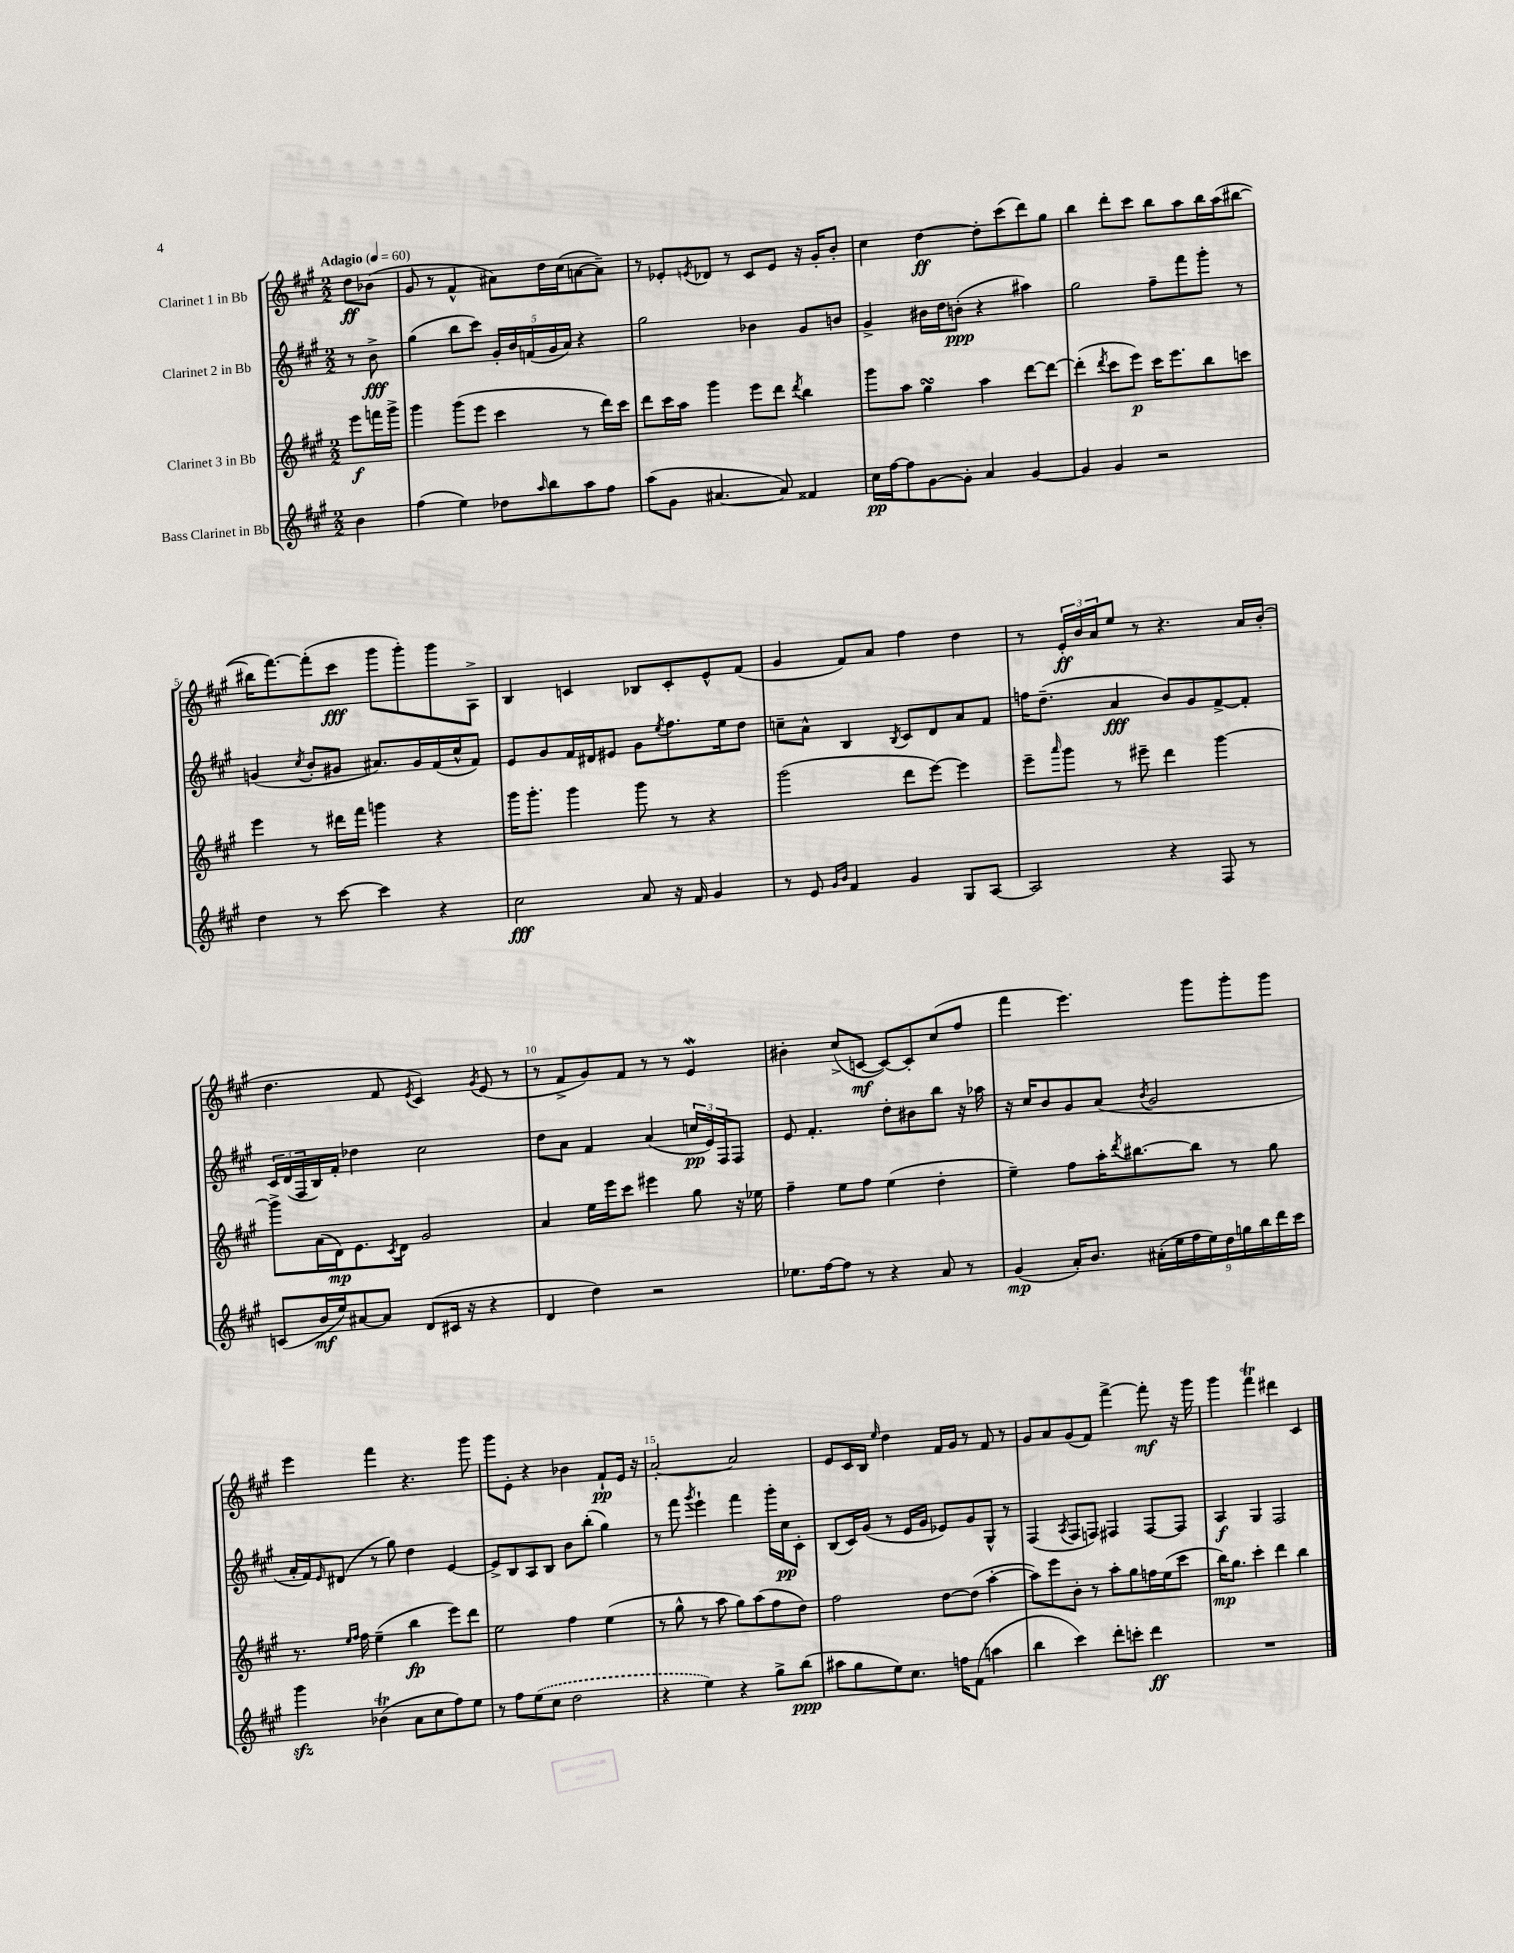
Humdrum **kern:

**kern	**dynam	**kern	**dynam	**kern	**dynam	**kern	**dynam
*part4	*part4	*part3	*part3	*part2	*part2	*part1	*part1
*staff4	*staff4	*staff3	*staff3	*staff2	*staff2	*staff1	*staff1
*I"Bass Clarinet in Bb	*	*I"Clarinet 3 in Bb	*	*I"Clarinet 2 in Bb	*	*I"Clarinet 1 in Bb	*
*clefG2	*	*clefG2	*	*clefG2	*	*clefG2	*
*k[f#c#g#]	*	*k[f#c#g#]	*	*k[f#c#g#]	*	*k[f#c#g#]	*
*M2/2	*	*M2/2	*	*M2/2	*	*M2/2	*
*MM60	*	*MM60	*	*MM60	*	*MM60	*
=	=	=	=	=	=	=	=
!	!	!	!	!	!	!LO:TX:a:B:t=Adagio	!
4b\	.	8eee\L	f	8r	.	8dd\L	ff
.	.	16fffn\L	.	8b^\	fff	(8b-X\J	.
.	.	16ggg#^\JJ	.	.	.	.	.
=1	=1	=1	=1	=1	=1	=1	=1
(4ff#\	.	4ggg#\	.	(4gg#\	.	8g#/	.
.	.	.	.	.	.	8r	.
4ee\)	.	(8ggg#\L	.	8bb\L	.	4f#^^/	.
.	.	8eee\J	.	8ccc#\J)	.	.	.
8dd-X\L	.	4ccc#\	.	20g#'/LL	.	8a#X\L)	.
.	.	.	.	20b/	.	.	.
.	.	.	.	(20fn/	.	.	.
16qqaa/	.	.	.	.	.	.	.
8bb\	.	.	.	.	.	16dd\L	.
.	.	.	.	20g#/	.	.	.
.	.	.	.	.	.	(16cc#\J	.
.	.	.	.	20a/JJ)	.	.	.
8aa\	.	8r	.	4r	.	[8an\	.
8ff#\J	.	16ddd\LL)	.	.	.	8a~\J])	.
.	.	16ccc#\JJ	.	.	.	.	.
=2	=2	=2	=2	=2	=2	=2	=2
(8aa\L	.	8ddd\L	.	2gg#\	.	8r	.
8g#\J	.	16ccc#\L	.	.	.	8e-X'/L	.
.	.	16aa\JJ	.	.	.	.	.
.	.	.	.	.	.	8qen/	.
[4.a#X/	.	4ggg#\	.	.	.	8d-X/J	.
.	.	.	.	.	.	8r	.
.	.	8eee\L	.	4b-X\	.	8c#/L	.
8a#/])	.	8ddd\J	.	.	.	8e/J	.
.	.	8qddd/	.	.	.	.	.
4f##X/	.	4bb\	.	8g#/L	.	16r	.
.	.	.	.	.	.	16g#'/KL	.
.	.	.	.	8bn/J	.	8b'/J	.
=3	=3	=3	=3	=3	=3	=3	=3
16cc#\LL	pp	8ggg#\L	.	4g#^/	.	4cc#\	.
[16ff#\J	.	.	.	.	.	.	.
8ff#\]	.	8aa\J	.	.	.	.	.
[8g#\	.	4gg#sSsS\	.	16b#X\LL	.	[4dd\	ff
.	.	.	.	16dd\J	.	.	.
8g#'\J]	.	.	.	(8bn'\J	ppp	.	.
4a/	.	4aa\	.	4r	.	8dd'\L]	.
.	.	.	.	.	.	(8ccc#\	.
[4g#/	.	[8ddd\L	.	4aa#X\)	.	8ddd\)	.
.	.	8ddd\J_	.	.	.	8gg#\J	.
=4	=4	=4	=4	=4	=4	=4	=4
4g#/]	.	(4ddd'\]	.	2gg#\	.	4bb\	.
.	.	8qddd/	.	.	.	.	.
4g#/	.	8ccc#\L	.	.	.	8ddd'\L	.
.	.	8eee\J)	p	.	.	8ccc#\J	.
2r	.	16ccc#\KL	.	8ff#~\L	.	8bb\L	.
.	.	8.eee\	.	.	.	.	.
.	.	.	.	8fff#\	.	8aa\	.
.	.	8bb\	.	8ggg#'\J	.	16bb\L	.
.	.	.	.	.	.	(16aa\J	.
.	.	8cccn\J	.	8r	.	[8bb#X\J	.
!!LO:LB:g=z
=5	=5	=5	=5	=5	=5	=5	=5
4dd\	.	4eee\	.	(4gn/	.	16bb#X\KL]	.
.	.	.	.	.	.	[8.fff#\)	.
.	.	.	.	8qcc#/	.	.	.
8r	.	8r	.	8b'/L	.	(8fff#'\]	.
[8ccc#\	.	16ddd#X\LL	.	8g#X/J	.	8ccc#\J	fff
.	.	16fff#\JJ	.	.	.	.	.
4ccc#\]	.	4gggn\	.	8.a#X/L)	.	8ggg#\L	.
.	.	.	.	.	.	8ggg#'\)	.
.	.	.	.	16g#/L	.	.	.
4r	.	4r	.	(16f#/	.	8ggg#\	.
.	.	.	.	16cc#^^/J	.	.	.
.	.	.	.	8f#/J)	.	8A^\J	.
=6	=6	=6	=6	=6	=6	=6	=6
2cc#\	fff	16ggg#\KL	.	8e/L	.	4B/	.
.	.	8.ggg#'\J	.	.	.	.	.
.	.	.	.	8g#/	.	.	.
.	.	4ggg#\	.	16f#/L	.	4cn/	.
.	.	.	.	16d#X/J	.	.	.
.	.	.	.	8e#X/J	.	.	.
8a/	.	8ggg#\	.	8g#\L	.	8B-X/L	.
.	.	.	.	8qee/	.	.	.
16r	.	8r	.	8.ff#\	.	8c'/	.
16f#/	.	.	.	.	.	.	.
4g#/	.	4r	.	.	.	8e^^/	.
.	.	.	.	16ee\k	.	.	.
.	.	.	.	8dd\J	.	(8f#/J	.
=7	=7	=7	=7	=7	=7	=7	=7
8r	.	(2ggg#\	.	8ccn~\L	.	4g#/	.
8e/	.	.	.	8a^^\J	.	.	.
16qqg#/LL	.	.	.	.	.	.	.
16qqb/JJ	.	.	.	.	.	.	.
4f#/	.	.	.	4B/	.	8f#/L)	.
.	.	.	.	.	.	8a/J	.
.	.	.	.	8qB/	.	.	.
4g#/	.	8ddd\L	.	8c#/L	.	4ff#\	.
.	.	[8eee\J)	.	8d/	.	.	.
8G#/L	.	4eee\]	.	8a/	.	4dd\	.
[8A/J	.	.	.	8f#/J	.	.	.
=8	=8	=8	=8	=8	=8	=8	=8
2A/]	.	8eee~\L	.	16ffn\KL	.	8r	.
.	.	.	.	(8.dd~\J	.	.	.
.	.	16qqaaa/	.	.	.	.	.
.	.	8ggg#\J	.	.	.	24e'/LL	ff
.	.	.	.	.	.	24b/	.
.	.	.	.	.	.	24a/J	.
.	.	8r	.	4a/	fff	8ee/J	.
.	.	8eee#X~\	.	.	.	8r	.
4r	.	4ddd\	.	8b/L)	.	4.r	.
.	.	.	.	8g#/	.	.	.
8F#/	.	[4ggg#\	.	[8f#^/	.	.	.
8r	.	.	.	8f#'/J]	.	16a/LL	.
.	.	.	.	.	.	(16b'/JJ	.
!!LO:LB:g=z
=9	=9	=9	=9	=9	=9	=9	=9
(8cn/L	.	8ggg#^\L]	.	24c#/LL	.	4.dd\	.
.	.	.	.	(24d/	.	.	.
.	.	.	.	24F#/	.	.	.
16b/L	mf	(16a\L	.	16B/)	.	.	.
16ee/J)	.	16d\J)	mp	16f#'/JJ	.	.	.
[8a#X/	.	8.e\	.	4dd-X\	.	.	.
8a#/J]	.	.	.	.	.	8f#/	.
.	.	8qc#/	.	.	.	.	.
.	.	16d\Jk	.	.	.	.	.
.	.	.	.	.	.	8qe/	.
(8d/L	.	2g#/	.	2cc#\	.	4c#/)	.
16c#X/Jk	.	.	.	.	.	.	.
16r	.	.	.	.	.	.	.
.	.	.	.	.	.	8qg#/	.
4r	.	.	.	.	.	(8e/	.
.	.	.	.	.	.	8r	.
=10	=10	=10	=10	=10	=10	=10	=10
4d/	.	4a/	.	8dd\L	.	8r	.
.	.	.	.	8a\J	.	8f#^/L	.
4dd\)	.	16ee\LL	.	4f#/	.	8g#/)	.
.	.	16eee\J	.	.	.	.	.
.	.	8ccc#\J	.	.	.	8f#/J	.
2r	.	4eee#X\	.	(4a/	.	8r	.
.	.	.	.	.	.	8r	.
.	.	8gg#\	.	24ccn/LL	pp	4eW/	.
.	.	.	.	24e/)	.	.	.
.	.	.	.	24F#/J	.	.	.
.	.	16r	.	8F#/J	.	.	.
.	.	16ee-X\	.	.	.	.	.
=11	=11	=11	=11	=11	=11	=11	=11
8.ee-X\L	.	4ff#~\	.	8e/	.	4b#X'\	.
.	.	.	.	4.f#'/	.	.	.
[16ff#\k	.	.	.	.	.	.	.
8ff#\J]	.	8ee\L	.	.	.	(8cc#^/L	.
8r	.	8ff#\J	.	.	.	[8cn/J	mf
4r	.	(4ee\	.	8dd'\L	.	8c/L_)	.
.	.	.	.	8b#X\	.	8c'/]	.
8a/	.	4dd'\	.	8bb\J	.	(8cc#/	.
8r	.	.	.	16r	.	8ff#/J	.
.	.	.	.	16aa-X\	.	.	.
=12	=12	=12	=12	=12	=12	=12	=12
(4g#/	mp	4ee~\)	.	16r	.	4fff#\	.
.	.	.	.	16cc#/KL	.	.	.
.	.	.	.	8b/	.	.	.
16a'/KL)	.	8ff#\L	.	8g#/	.	4.eee\)	.
8.b/J	.	.	.	.	.	.	.
.	.	16aa'\K	.	(8a/J	.	.	.
.	.	8qddd/	.	.	.	.	.
.	.	[8.bb#X\	.	.	.	.	.
.	.	.	.	8qb/	.	.	.
(18a#X'\LL	.	.	.	2g#/	.	.	.
18ee\	.	.	.	.	.	.	.
18ff#\	.	.	.	.	.	.	.
.	.	8bb#\J]	.	.	.	8ggg#\L	.
18ee\)	.	.	.	.	.	.	.
18dd\	.	.	.	.	.	.	.
.	.	8r	.	.	.	8ggg#'\	.
18ggn\	.	.	.	.	.	.	.
18bb\	.	.	.	.	.	.	.
.	.	8gg#\	.	.	.	8ggg#\J	.
18ddd\	.	.	.	.	.	.	.
18ccc#\JJ	.	.	.	.	.	.	.
!!LO:LB:g=z
=13	=13	=13	=13	=13	=13	=13	=13
4ggg#zz\	.	8.r	.	16a'/LL	.	4eee\	.
.	.	.	.	16f#/J)	.	.	.
.	.	.	.	16qqe/	.	.	.
.	.	.	.	(8d#X/J	.	.	.
.	.	16qqee/LL	.	.	.	.	.
.	.	16qqff#/JJ	.	.	.	.	.
.	.	16ff#\	.	.	.	.	.
(4b-XT\	.	(4ee~\	.	8r	.	4fff#\	.
.	.	.	.	8gg#\)	.	.	.
8a\L	.	4bb\	fp	4dd\	.	4.r	.
8cc#\	.	.	.	.	.	.	.
8ff#\)	.	8eee\L)	.	[4e/	.	.	.
8ee\J	.	8ddd\J	.	.	.	8ggg#\	.
=14	=14	=14	=14	=14	=14	=14	=14
8r	.	2ee\	.	8e^/L]	.	8ggg#\L	.
8ff#\L	.	.	.	8B/	.	8e'\J	.
(8ee\	.	.	.	8A/	.	4r	.
8cc#\J	.	.	.	8B/J	.	.	.
2dd\	.	4ff#\	.	8b\L	.	4b-X\	.
.	.	.	.	(8bb'\J	.	.	.
.	.	(4ee\	.	4gg#\)	.	8f#`/L	pp
.	.	.	.	.	.	16e/Jk	.
.	.	.	.	.	.	16r	.
=15	=15	=15	=15	=15	=15	=15	=15
4r	.	8r	.	8r	.	[2a'/	.
.	.	8gg#^^\	.	8fff#\	.	.	.
.	.	.	.	8qggg#/	.	.	.
4ee\)	.	8r	.	4eee`\	.	.	.
.	.	8aa\	.	.	.	.	.
4r	.	8gg#\L)	.	4fff#\	.	2a/]	.
.	.	(8aa\	.	.	.	.	.
8gg#^\L	.	8ff#\	.	16ggg#'\LL	.	.	.
.	.	.	.	16cc#\J	pp	.	.
(8bb\J	ppp	8dd\J)	.	8c#'\J	.	.	.
=16	=16	=16	=16	=16	=16	=16	=16
8aa#X\L	.	2ff#\	.	(8B/L	.	8e/L	.
8gg#\	.	.	.	16c#/L)	.	16c#/L	.
.	.	.	.	(16g#/JJ	.	16B/JJ	.
.	.	.	.	.	.	16qqee/	.
8ee\)	.	.	.	8r	.	4dd\	.
8.cc#\J	.	.	.	16e/LL	.	.	.
.	.	.	.	16g#/JJ	.	.	.
.	.	[8dd\L	.	8e-X/L)	.	16f#/LL	.
16ffn\KL	.	.	.	.	.	16g#/JJ	.
(8f#\J	.	(8dd\J]	.	8g#/	.	8r	.
4aan\	.	[4aa'\	.	8G#^^/J	.	8f#/	.
.	.	.	.	8r	.	8r	.
=17	=17	=17	=17	=17	=17	=17	=17
4bb\	.	8aa\L])	.	(4F#/	.	8g#/L	.
.	.	8eee\	.	.	.	8a/	.
.	.	.	.	8qA/	.	.	.
4ccc#\)	.	8b'\J	.	8F#/L	.	(8g#/	.
.	.	8r	.	8Fn/J)	.	8f#/J)	.
8ddd'\L	.	8aa'\L	.	4F#X/	.	[4fff#^\	.
8cccn'\J	.	8gg#\	.	.	.	.	.
4ddd\	ff	16ffn\L	.	[8F#/L	.	8fff#'\]	mf
.	.	(16ee\J	.	.	.	.	.
.	.	8ccc#\J	.	8F#/J]	.	16r	.
.	.	.	.	.	.	16ggg#\	.
=18	=18	=18	=18	=18	=18	=18	=18
1r	.	16bb\KL)	mp	4A/	f	4ggg#\	.
.	.	8.gg#\J	.	.	.	.	.
.	.	4ccc#'\	.	4G#/	.	4fff#T\	.
.	.	4ddd\	.	2F#/	.	4ddd#X\	.
.	.	4bb\	.	.	.	4c#/	.
==	==	==	==	==	==	==	==
*-	*-	*-	*-	*-	*-	*-	*-
